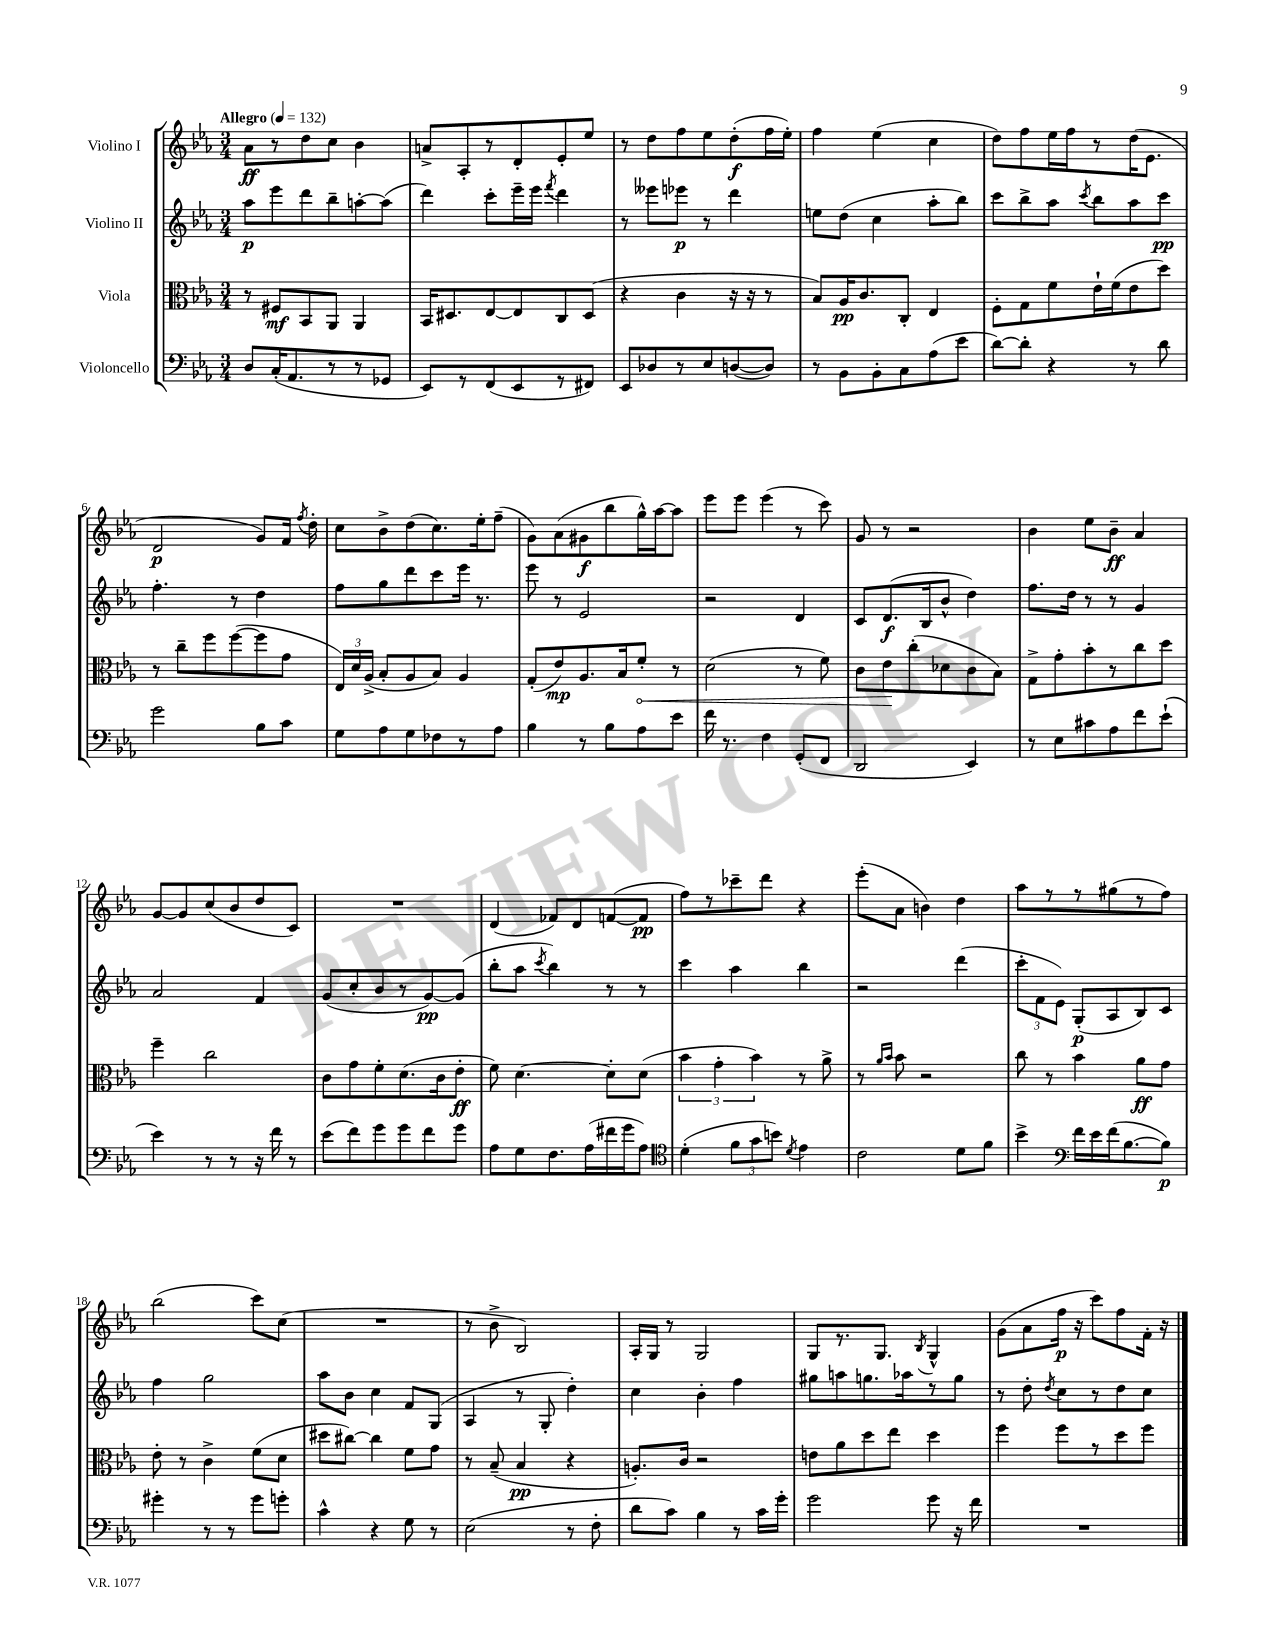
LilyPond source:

<<
\new StaffGroup <<
\new Staff = "s0" \with { instrumentName = "Violino I" } {
    \clef treble \key ees \major \numericTimeSignature \time 3/4 \tempo "Allegro" 4 = 132
    \autoBeamOff aes'8[\ff r8 d''8 c''8] bes'4 |
    a'8[-> aes8-. r8 d'8-. ees'8-. ees''8] |
    r8 d''8[ f''8 ees''8 d''8-.\f( f''16 ees''16]-.) |
    f''4 ees''4( c''4 |
    d''8[) f''8 ees''16 f''16 r8 d''16( ees'8.] |
    d'2\p g'8[) f'16] \acciaccatura { f''8 } d''16-. |
    c''8[ bes'8-> d''8( c''8.) ees''16-. f''8]--( |
    g'8[) aes'8( gis'8\f bes''8 g''16-^) aes''16~ aes''8] |
    ees'''8[ ees'''8] ees'''4( r8 c'''8) |
    g'8 r8 r2 |
    bes'4 ees''8[ bes'8]--\ff aes'4 |
    g'8[~ g'8 c''8( bes'8 d''8 c'8]) |
    R2. |
    d'4( fes'8[) d'8 f'8~( f'8]\pp |
    f''8[) r8 ces'''8-- d'''8] r4 |
    ees'''8[-.( aes'8] b'4) d''4 |
    aes''8[ r8 r8 gis''8( r8 f''8]) |
    bes''2( c'''8[) c''8]( |
    R2. |
    r8 bes'8-> bes2) |
    aes16[-. g16] r8 g2 |
    g8[ r8. g8.] \acciaccatura { bes8 } g4-^ |
    g'8[( aes'8 f''16]\p r16 c'''8[) f''8 f'16]-. r16 \bar "|." |
}
\new Staff = "s1" \with { instrumentName = "Violino II" } {
    \clef treble \key ees \major \numericTimeSignature \time 3/4
    \autoBeamOff aes''8[\p ees'''8 d'''8 bes''8-- a''8~-. a''8]( |
    d'''4) c'''8[-. ees'''16-- ees'''16] \acciaccatura { f'''8 } d'''4 |
    r8 eeses'''8[ ees'''8]\p r8 d'''4 |
    e''8[ d''8]( c''4 aes''8[-. bes''8]) |
    c'''8[ bes''8-> aes''8] \acciaccatura { c'''8 } bes''8[ aes''8 c'''8]\pp |
    f''4.-. r8 d''4 |
    f''8[ g''8 d'''8 c'''8 ees'''16] r8. |
    ees'''8 r8 ees'2 |
    r2 d'4 |
    c'8[ d'8.\f( bes16 bes'8]-^ d''4) |
    f''8.[ d''16] r8 r8 g'4 |
    aes'2 f'4 |
    g'8[( c''8-. bes'8 r8 g'8~\pp) g'8]( |
    bes''8[-. aes''8] \acciaccatura { c'''8 } bes''4) r8 r8 |
    c'''4 aes''4 bes''4 |
    r2 d'''4( |
    \tuplet 3/2 { c'''8[-. f'8 ees'8]) } g8[-.\p( aes8 bes8) c'8] |
    f''4 g''2 |
    aes''8[ bes'8] c''4 f'8[ g8]( |
    aes4 r8 g8-. d''4-.) |
    c''4 bes'4-. f''4 |
    gis''8[ a''8 g''8. aes''16 r8 g''8] |
    r8 d''8-. \acciaccatura { d''8 } c''8[ r8 d''8 c''8] \bar "|." |
}
\new Staff = "s2" \with { instrumentName = "Viola" } {
    \clef alto \key ees \major \numericTimeSignature \time 3/4
    \autoBeamOff r8 fis8[\mf bes,8 aes,8] aes,4 |
    bes,16[ dis8. ees8~ ees8 c8 dis8]( |
    r4 c'4 r16 r16 r8 |
    bes8[) aes16\pp c'8. c8]-. ees4 |
    f8[-. g8 f'8 ees'16-! f'16( ees'8 d''8]) |
    r8 c''8[-- f''8 f''8~( f''8 g'8] |
    \tuplet 3/2 { ees16[) d'16 aes16]->( } bes8[-. aes8 bes8]) aes4 |
    g8[-.( ees'8\mp) aes8. bes16 \once \override Hairpin.circled-tip = ##t f'8]-.\< r8 |
    d'2( r8 f'8) |
    c'8[ ees'8\! c''8-.( des'8 c'8 bes8]) |
    g8[-> g'8-. bes'8-. r8 c''8 d''8] |
    f''4-- c''2 |
    c'8[ g'8 f'8-. d'8.( c'16 ees'8]-.\ff |
    f'8) d'4.~ d'8[-. d'8]( |
    \tuplet 3/2 { bes'4 g'4-. bes'4) } r8 aes'8-> |
    r8 \grace { aes'16[ bes'16] } bes'8 r2 |
    c''8 r8 bes'4 aes'8[\ff g'8] |
    ees'8-. r8 c'4-> f'8[( d'8] |
    dis''8[ cis''8]~) cis''4 f'8[ g'8] |
    r8 bes8--( bes4\pp r4 |
    a8.[-.) c'16] r2 |
    e'8[ aes'8 d''8 ees''8] d''4 |
    f''4 f''8[ r8 d''8 f''8] \bar "|." |
}
\new Staff = "s3" \with { instrumentName = "Violoncello" } {
    \clef bass \key ees \major \numericTimeSignature \time 3/4
    \autoBeamOff d8[ c16-.( aes,8. r8 r8 ges,8] |
    ees,8[) r8 f,8( ees,8 r8 fis,8]) |
    ees,8[ des8 r8 ees8 d8~( d8]) |
    r8 bes,8[ bes,8-. c8 aes8( ees'8] |
    d'8[~) d'8]-. r4 r8 d'8 |
    g'2 bes8[ c'8] |
    g8[ aes8 g8 fes8 r8 aes8] |
    bes4 r8 bes8[ aes8 ees'8] |
    f'16 r8. f4 g,8[-.( f,8] |
    d,2 ees,4) |
    r8 ees8[ cis'8 aes8 f'8 ees'8]-!( |
    ees'4) r8 r8 r16 f'16 r8 |
    ees'8[( f'8) g'8 g'8 f'8 g'8] |
    aes8[ g8 f8. aes16( fis'16 g'16 aes8]) |
    \clef tenor d'4-.( \tuplet 3/2 { f'8[ g'8 b'8]) } \acciaccatura { d'8 } ees'4 |
    c'2 d'8[ f'8] |
    bes'4-> \clef bass f'16[ ees'16 f'16( bes8.~ bes8]\p) |
    gis'4-. r8 r8 gis'8[ g'8]-. |
    c'4-^ r4 g8 r8 |
    ees2( r8 f8-. |
    d'8[ c'8]) bes4 r8 c'16[ g'16]-. |
    g'2 g'8 r16 f'16 |
    R2. \bar "|." |
}
>>
>>
